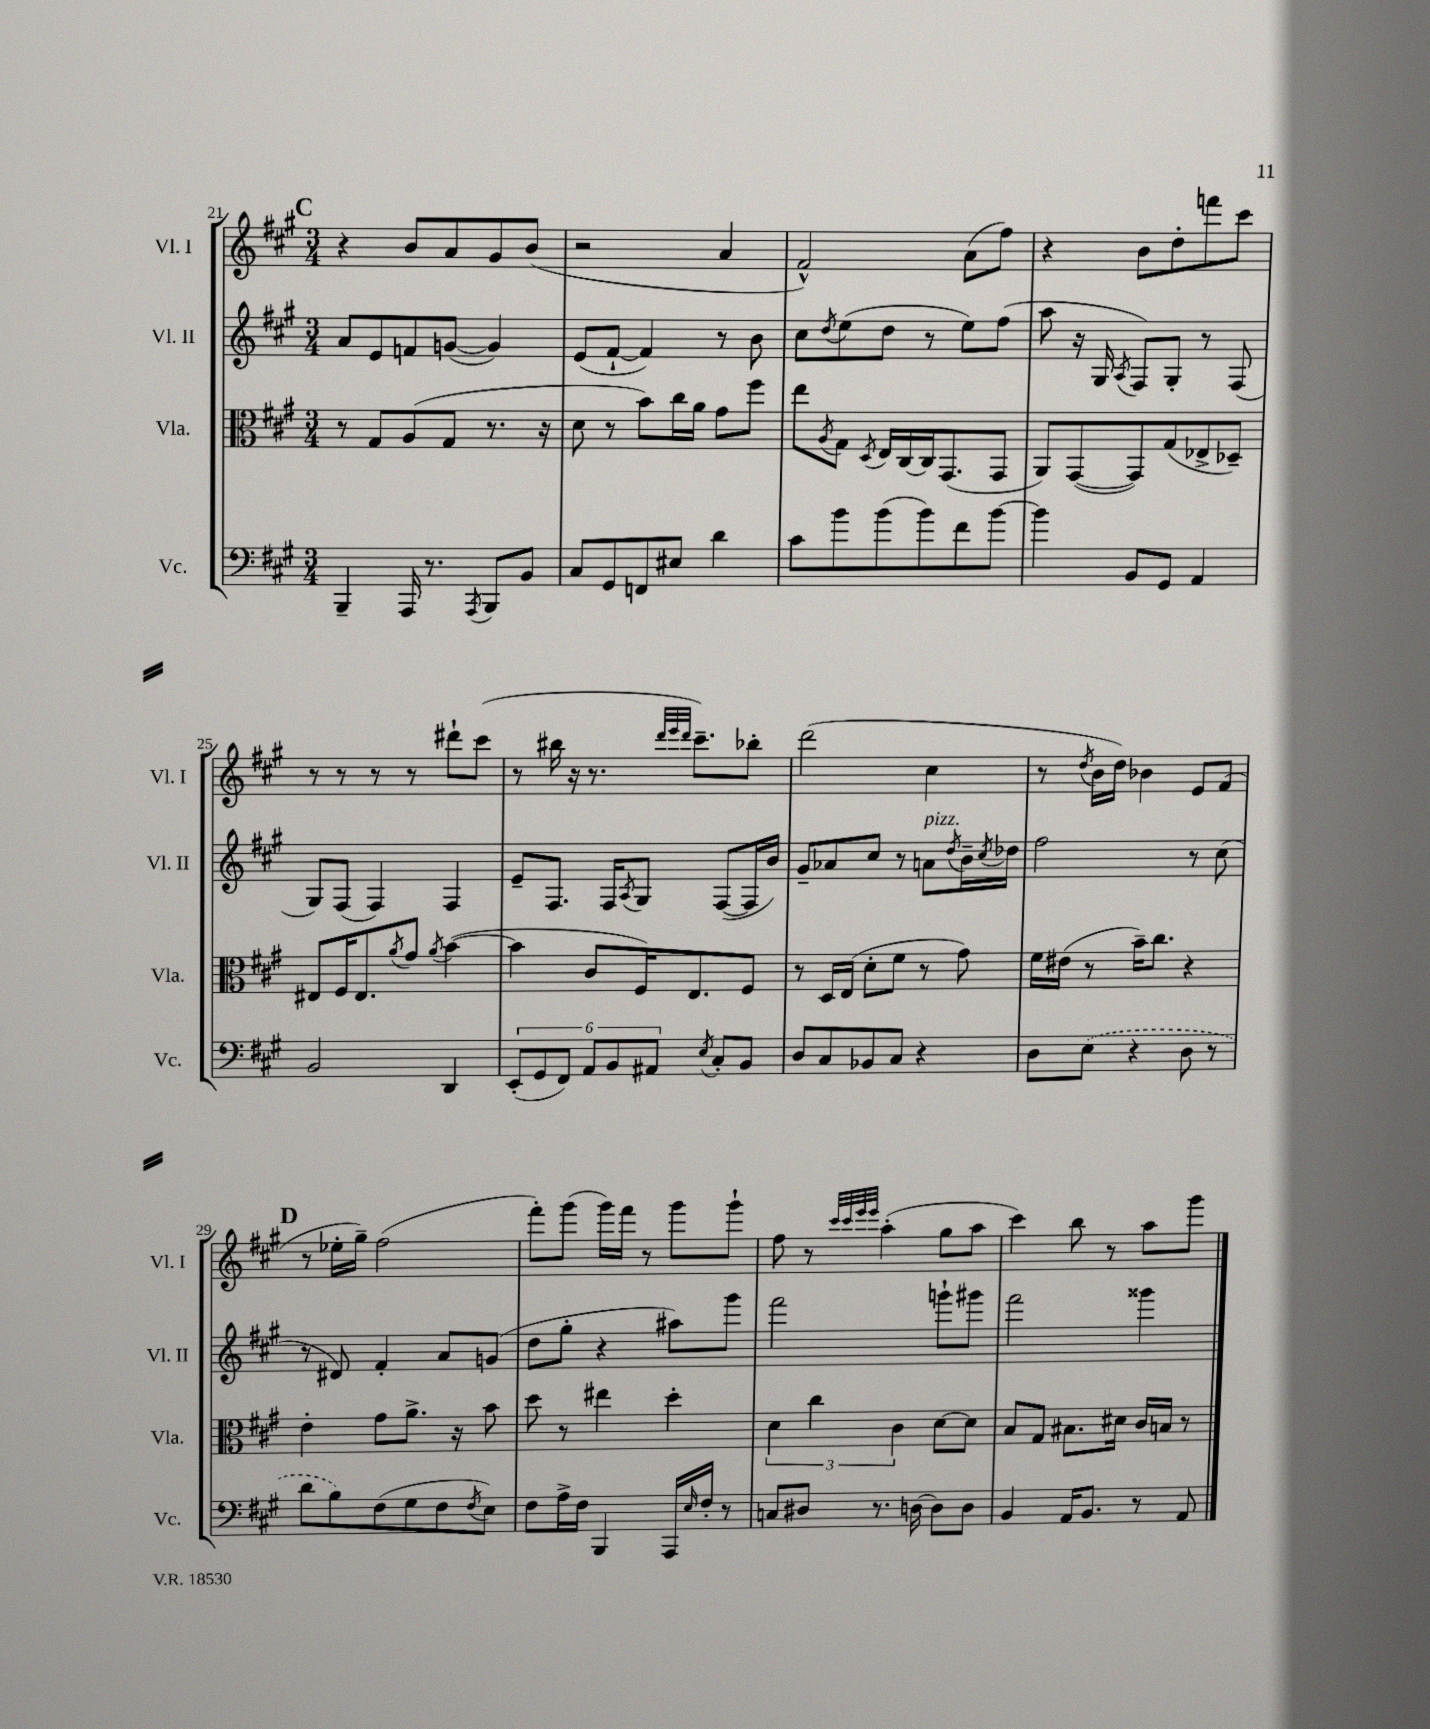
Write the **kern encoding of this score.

**kern	**kern	**kern	**kern
*part4	*part3	*part2	*part1
*staff4	*staff3	*staff2	*staff1
*I"Vc.	*I"Vla.	*I"Vl. II	*I"Vl. I
*I'Vc.	*I'Vla.	*I'Vl. II	*I'Vl. I
*clefF4	*clefC3	*clefG2	*clefG2
*k[f#c#g#]	*k[f#c#g#]	*k[f#c#g#]	*k[f#c#g#]
*M3/4	*M3/4	*M3/4	*M3/4
!!LO:REH:place=s1:t=C
=21	=21	=21	=21
4BBB~/	8r	8a/L	4r
.	8G#/L	8e/	.
16AAA/	(8A/	8fn/	8b/L
8.r	.	.	.
.	8G#/J	([8gn/J	8a/
8qAAA/	.	.	.
8BBB/L	8.r	4g/])	8g#/
8BB/J	.	.	(8b/J
.	16r	.	.
=22	=22	=22	=22
8C#/L	8d\	(8e/L	2r
8GG#/	8r	[8f#`/J	.
8FFn/	8b\L)	4f#/])	.
8E#X/J	16cc#\L	.	.
.	16a\JJ	.	.
4d\	8g#\L	8r	4a/
.	8ff#\J	8b\	.
=23	=23	=23	=23
8c#\L	8ee\L	8cc#\L	2f#^^/)
.	8qA/	8qdd/	.
8b\	8G#\J	(8ee\	.
.	8qD/	.	.
(8b\	16E/LL	8dd\J	.
.	[16C#/	.	.
8b\)	16C#/J]	8r	.
.	(8.GG#/	.	.
8f#\	.	8ee\L)	(8a\L
[8b\J	8GG#/J	(8ff#\J	8ff#\J)
=24	=24	=24	=24
4b\]	8AA/L)	8aa\	4r
.	([8GG#/	16r	.
.	.	16G#/	.
.	.	8qA/	.
8BB/L	8GG#/])	8F#/L)	8b\L
8GG#/J	(8G#/	8G#'/J	8dd'\
4AA/	8E-X^/	8r	8fffn\
.	8D-X~/J)	(8F#/	8ccc#\J
!!LO:LB:g=z
=25	=25	=25	=25
2BB/	8E#X/L	8G#/L)	8r
.	16F#/K	(8F#/J	8r
.	8.E#/	.	.
.	.	4F#/)	8r
.	8qa/	.	.
.	8g#/J	.	8r
.	8qa/	.	.
4DD/	([4b\	4F#/	8ddd#X`\L
.	.	.	(8ccc#\J
=26	=26	=26	=26
(12EE'/L	4b\]	8e~/L	8r
12GG#/	.	.	.
.	.	8.F#/J	16bb#X\
12FF#/J)	.	.	.
.	.	.	16r
12AA/L	8c#/L	.	8.r
.	.	16F#/KL	.
12BB/	.	.	.
.	.	8qA/	.
.	16F#/K)	8G#/J	.
12AA#X/J	.	.	.
.	.	.	32qqddd/LLL
.	.	.	32qqeee/
.	.	.	32qqddd/JJJ
.	8.E/	.	8.ccc#~\L)
8qE/	.	.	.
8C#'/L	.	([8F#/L	.
8BB/J	8F#/J	16F#/L]	8bb-X'\J
.	.	16b/JJ)	.
=27	=27	=27	=27
8D/L	8r	8g#~/L	(2ddd\
8C#/	16D/LL	8a-X/	.
.	(16E/JJ	.	.
8BB-X/	8d'\L	8cc#/J	.
8C#/J	8f#\J	8r	.
!	!	!LO:TX:a:i:t=pizz.	!
4r	8r	8an\L	4cc#\
.	.	8qdd/	.
.	8g#\)	16b~\L	.
.	.	8qcc#/	.
.	.	16dd-X\JJ	.
=28	=28	=28	=28
8D\L	16f#\LL	2ff#\	8r
.	(16e#X\JJ	.	.
.	.	.	8qdd/
(8E\J	8r	.	16b\LL
.	.	.	16dd\JJ)
4r	16b~\KL)	.	4b-X\
.	8.cc#\J	.	.
8D\	4r	8r	8e/L
8r	.	(8cc#\	(8f#/J
!!LO:LB:g=z
!!LO:REH:place=s1:t=D
=29	=29	=29	=29
8d\L	4e'\	8r	8r
8B\)	.	8d#X/)	16ee-X'\LL
.	.	.	16gg#~\JJ)
(8F#\	8g#\L	4f#'/	(2ff#\
8G#\	8.a^\J	.	.
8F#\	.	8a/L	.
.	16r	.	.
8qF#/	.	.	.
8E\J)	8b\	(8gn/J	.
=30	=30	=30	=30
8F#\L	8dd\	8dd\L	8fff#'\L)
16A^\L	8r	8gg#'\J	(8ggg#\J
16F#\JJ	.	.	.
4BBB/	4ee#X\	4r	16ggg#\LL)
.	.	.	16fff#\JJ
.	.	.	8r
16AAA/LL	4dd'\	8aa#X\L)	8ggg#\L
16qqE/	.	.	.
16F#'/JJ	.	.	.
8r	.	8ggg#\J	8ggg#`\J
=31	=31	=31	=31
8Cn/L	6d\	2fff#\	8ff#\
8D#X/J	.	.	8r
.	6cc#\	.	.
.	.	.	32qqccc#/LLL
.	.	.	32qqccc#/
.	.	.	32qqeee/
.	.	.	32qqeee/JJJ
8.r	.	.	(4aa'\
.	6c#\	.	.
[16Dn\	.	.	.
8D\L]	[8d\L	8gggn`\L	8gg#\L
8D\J	8d\J]	8ggg#X\J	8aa\J
=32	=32	=32	=32
4BB/	8B/L	2fff#\	4ccc#\)
.	8G#/J	.	.
16AA/KL	8.B#X\L	.	8bb\
8.BB/J	.	.	.
.	.	.	8r
.	16d#X\Jk	.	.
8r	16c#/LL	4ggg##X\	8aa\L
.	16Bn/JJ	.	.
8AA/	8r	.	8ggg#\J
==	==	==	==
*-	*-	*-	*-
